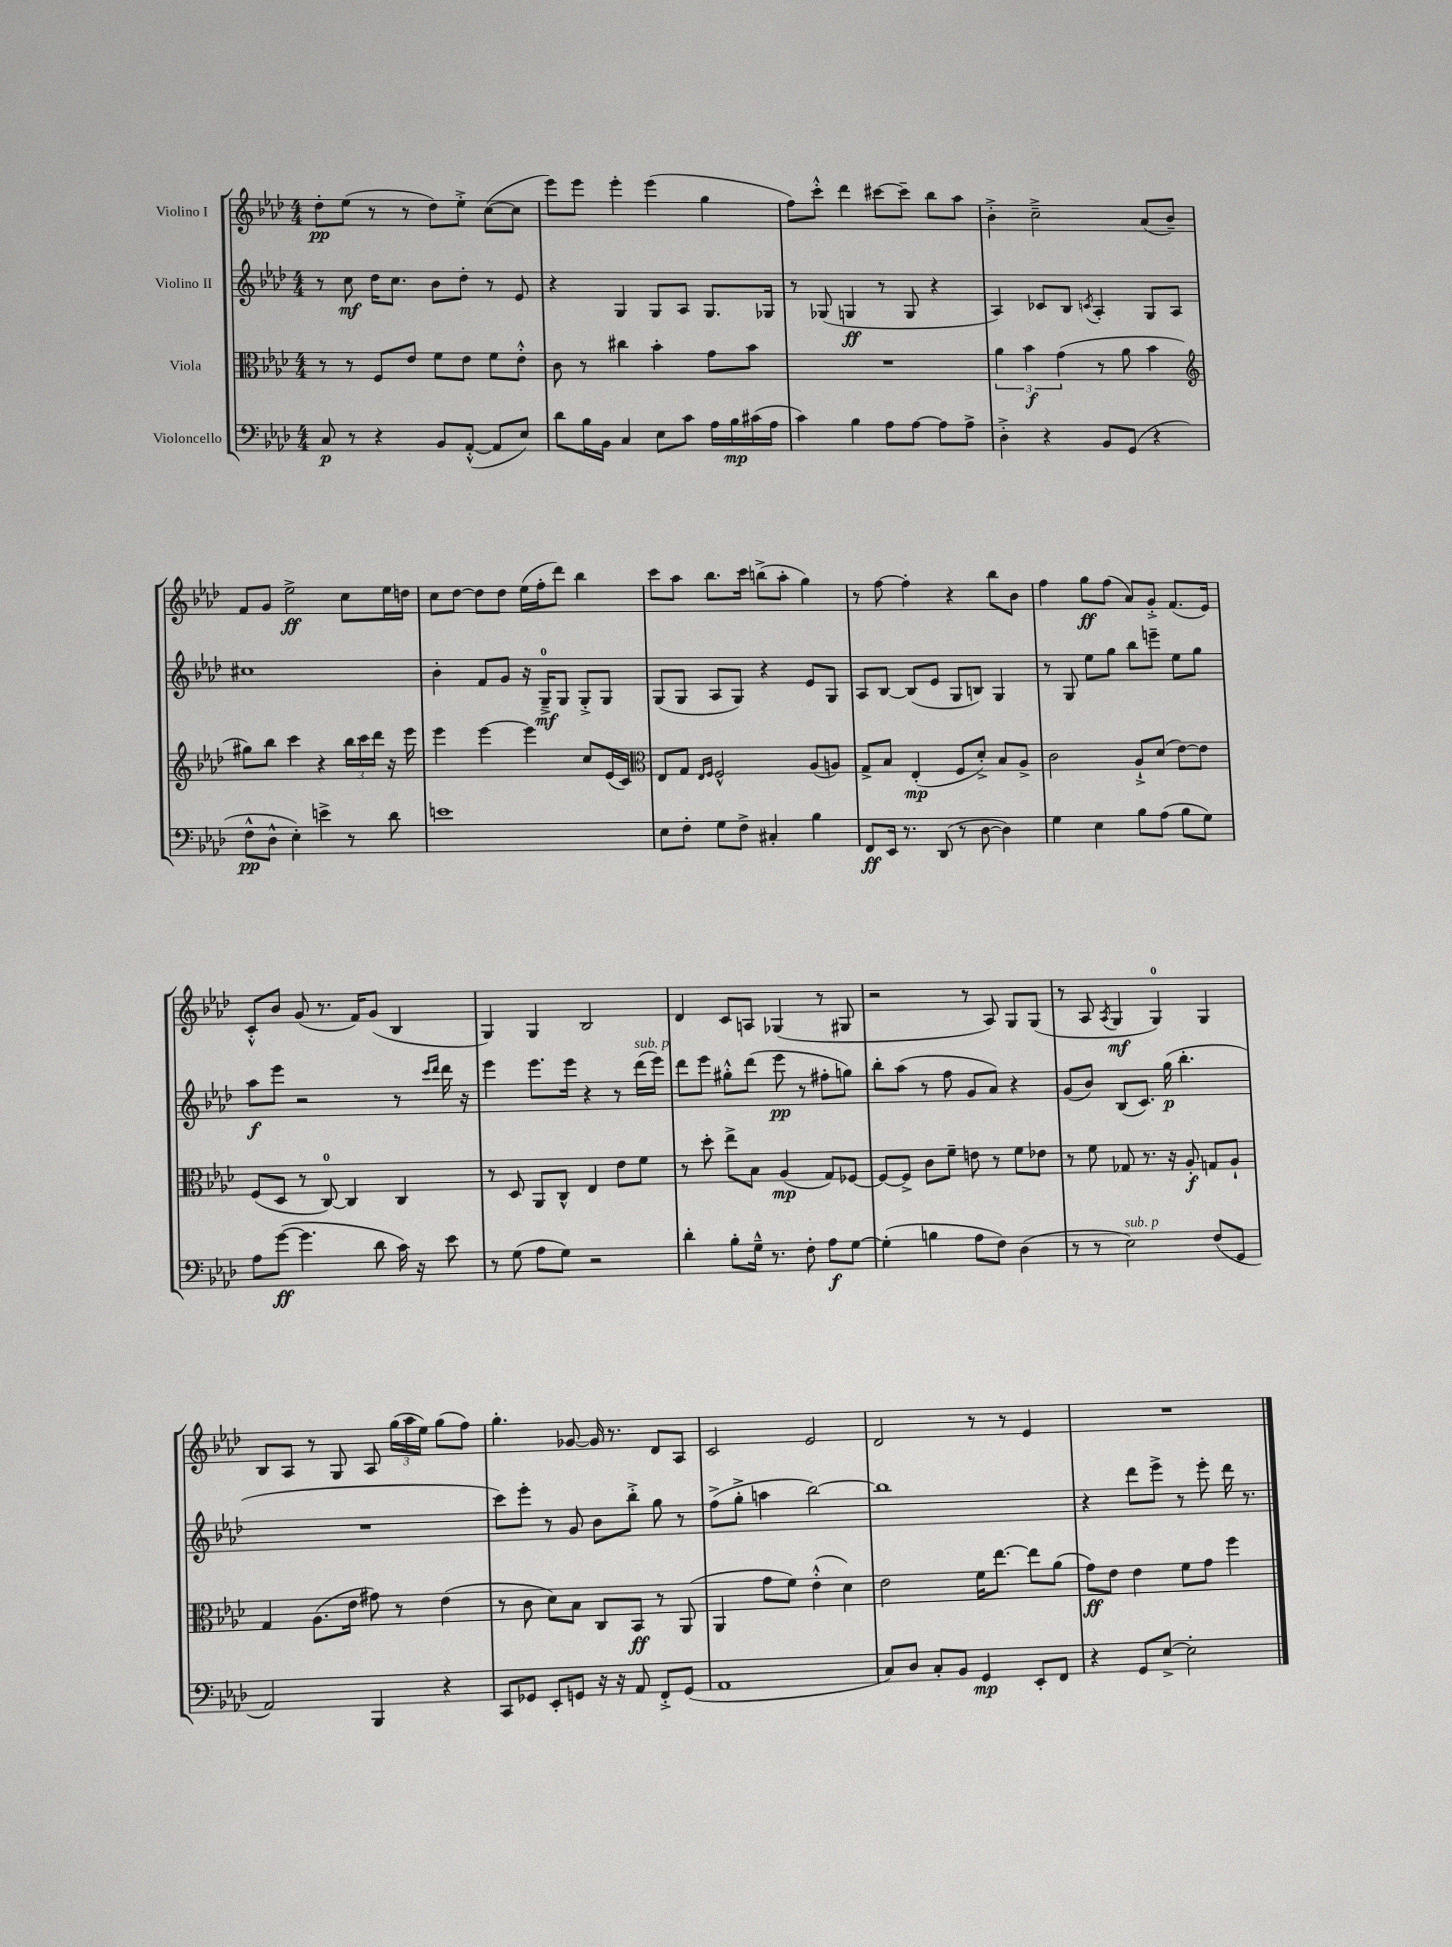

**kern	**kern	**kern	**kern
*staff4	*staff3	*staff2	*staff1
*clefF4	*clefC3	*clefG2	*clefG2
*k[b-e-a-d-]	*k[b-e-a-d-]	*k[b-e-a-d-]	*k[b-e-a-d-]
*M4/4	*M4/4	*M4/4	*M4/4
8C	8r	8r	8dd-'
8r	8r	8cc	(8ee-
4r	8F	16dd-	8r
.	.	8.cc	.
.	8e-	.	8r
8BB-	8f	8b-	8dd-)
([8AA-'^^	8e-	8dd-'	8ee-'^
8AA-]	8f	8r	([8cc
8E-)	8e-'^^	8e-	8cc]
=	=	=	=
8d-	8c	4r	8eee-)
16B-	8r	.	8eee-
16BB-	.	.	.
4C	4cc#	4G	4eee-'
8E-	4b-'	8G	(4eee-
8c	.	8A-	.
16A-	8g	8.G	4gg
16B-	.	.	.
(16c#	8b-	.	.
16A-	.	16G-	.
=	=	=	=
4c)	1r	8r	8ff)
.	.	(8G-	8ccc'^^
4B-	.	4G	4ddd-
8A-	.	8r	[8ccc#
[8A-	.	8G	8ccc#~]
8A-]	.	4r	8bb-
8A-^	.	.	8aa-
=	=	=	=
4D-'^	6a-	4A-)	4b-'^
.	6b-	.	.
4r	.	8c-	2cc~^
.	(6g	.	.
.	.	8B-	.
.	.	8qc	.
8BB-	8r	4A-'	.
(8GG	8a-	.	.
4r	4b-	8G	(8a-
.	.	8A-	8b-~)
=	=	=	=
*	*clefG2	*	*
8F^^	8gg#)	1cc#	8f
8D-^^	8bb-	.	8g
4E-')	4ccc	.	2ee-^
4e^	4r	.	.
8r	24bb-	.	8cc
.	24ccc	.	.
.	24ddd-	.	.
8d-	16r	.	16ee-
.	16eee-	.	16dd
=	=	=	=
1e	4eee-	4b-'	8cc
.	.	.	[8dd-
.	[4eee-	8f	8dd-]
.	.	8g	8dd-
.	4eee-]	16r	(16ee-
.	.	16G~^	16ff'
.	.	8G	8ddd-)
.	8cc	8G'^	4bb-
.	(16e-	8G	.
.	16c)	.	.
=	=	=	=
*	*clefC3	*	*
8E-	8E-	(8G	8ccc
8F'	8G	8G	8aa-
.	16qqE-	.	.
.	16qqF	.	.
8G	2F^^	8A-	8.bb-
8F^	.	8G)	.
.	.	.	16ccc
4C#'	.	4r	(8bb^
.	.	.	8aa-'
4B-	(8A-	8e-	4gg)
.	8A)	8G	.
=	=	=	=
8FF	8G^	8A-	8r
16EE-	8B-	[8B-	[8ff
8.r	.	.	.
.	(4E-'	(8B-]	4ff']
(8DD-	.	8e-	.
8r	8F	8G	4r
[8D-	8d-'^)	8B)	.
4D-])	8B-	4G	8bb-
.	8A-^	.	8b-
=	=	=	=
4G	2c	8r	4ff
.	.	8G	.
4E-	.	8ee-	8gg
.	.	8gg	(8ff
8B-	8A-`^	8bb-	8a-)
(8A-	(8d-	8eee~	8g'^
8B-	[8e-)	8ee-	(8.f
8G)	8e-]	8gg	.
.	.	.	16e-)
=	=	=	=
8A-	(8F	8aa-	8c'^^
([8g	8D-	8eee-	8b-
4.g]	8r	2r	(8g
.	[8C)	.	8.r
.	4C]	.	.
.	.	.	16f)
8d-	.	.	(8g
16c)	4C	8r	4B-
16r	.	.	.
.	.	16qqccc	.
.	.	16qqddd-	.
8e-	.	16ddd-	.
.	.	16r	.
=	=	=	=
8r	8r	4eee-	4G)
(8G	8D-	.	.
8A-	8AA-	8.eee-	4G
8G)	8C^^	.	.
.	.	16eee-	.
2r	4E-	4r	2B-
.	8e-	8r	.
.	8f	(16ddd-	.
.	.	16eee-)	.
=	=	=	=
4d-'	8r	8ddd-	4d-
.	8dd-'	8eee-	.
8B-'	8ee-^	8gg#'^^	8c
16G~^^	8B-	(8ddd-	8A
8.r	.	.	.
.	(4A-	8eee-	(4G-
8F'	.	8r	.
8A-	8G)	8ff#'	8r
[8G	[8F-	8gg)	8G#
=	=	=	=
(4G']	8F-_	8bb-'	2r
.	8F-^]	(8aa-	.
4B	8c	8r	.
.	8f~	8ff	.
8A-	8e	8g	8r
8F)	8r	8a-)	8A-)
(4D-	8f	4r	8G
.	8e-	.	(8G
=	=	=	=
8r	8r	(8g	8r
8r	8f	8b-)	8A-
.	.	.	8qA-
2E-)	8G-	(8B-	4G
.	8.r	8.c)	.
.	.	.	4G)
.	16r	(16gg	.
.	8A-'	4.bb-'	.
(8F	8G	.	4G
8GG	8A-`	.	.
=	=	=	=
2AA-)	4G	1r	8B-
.	.	.	8A-
.	(8.A-	.	8r
.	.	.	8G
.	16e-	.	.
4BBB-	8g#)	.	8A-
.	8r	.	(24gg
.	.	.	24aa-
.	.	.	24ee-)
4r	(4e-	.	(8gg
.	.	.	8ff)
=	=	=	=
8CC	8r	8ccc)	4.gg'
8GG-	8c	8eee-'	.
8EE-'	8d-)	8r	.
8GG	8B-	8g	[8g-
16r	8C	8b-	16g-]
16r	.	.	8.r
8AA-	8BB-	8bb-'^	.
8FF'^	8r	8gg	8d-
(8GG	(8AA-	8r	8A-
=	=	=	=
1AA-	4AA-	(8ff^	2c
.	.	8gg'^	.
.	8g	4aa	.
.	8f)	.	.
.	(4e-'^^	[2bb-)	2e-
.	4d-)	.	.
=	=	=	=
8C)	2e-	1bb-]	2d-
8D-	.	.	.
8C'	.	.	.
8BB-	.	.	.
4GG	16f	.	8r
.	[8.ee-	.	.
.	.	.	8r
8EE-'	8ee-]	.	4e-
8FF	(8a-	.	.
=	=	=	=
4r	8g)	4r	1r
.	8e-	.	.
8GG	4e-	8ddd-	.
[8E-^	.	8eee-^	.
2E-']	8f	8r	.
.	8g	8eee-'	.
.	4ff	16ddd-	.
.	.	8.r	.
==	==	==	==
*-	*-	*-	*-
